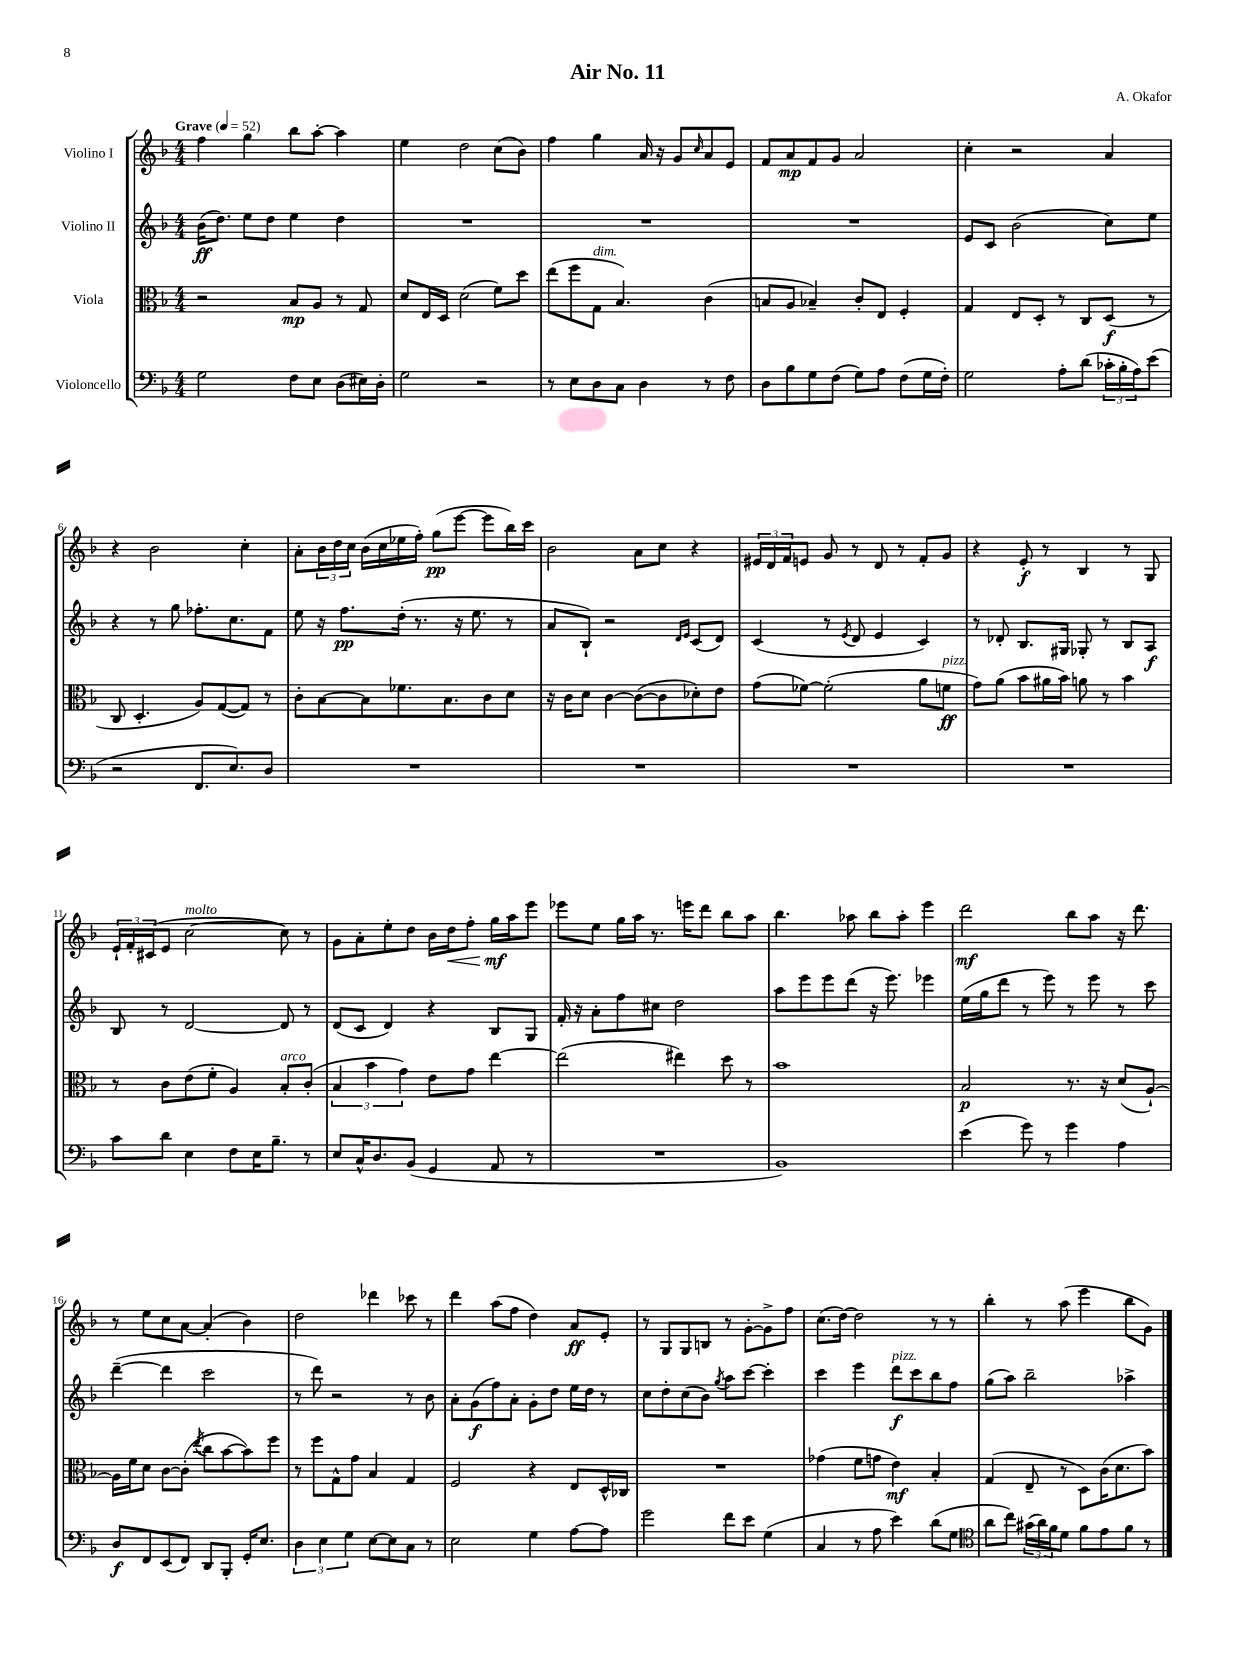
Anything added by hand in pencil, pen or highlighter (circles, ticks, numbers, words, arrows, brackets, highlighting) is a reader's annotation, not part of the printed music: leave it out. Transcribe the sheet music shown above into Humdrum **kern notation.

**kern	**kern	**kern	**kern
*staff4	*staff3	*staff2	*staff1
*clefF4	*clefC3	*clefG2	*clefG2
*k[b-]	*k[b-]	*k[b-]	*k[b-]
*M4/4	*M4/4	*M4/4	*M4/4
*MM52	*MM52	*MM52	*MM52
2G\	2r	(16b-\LK	4ff\
.	.	8.dd\J)	.
.	.	8ee\L	4gg\
.	.	8dd\J	.
8F\L	8B-/L	4ee\	8bb-\L
8E\J	8A/J	.	[8aa'\J
(8D\L	8r	4dd\	4aa\]
16E#\L)	8G/	.	.
16D'\JJ	.	.	.
=	=	=	=
2G\	8d/L	1r	4ee\
.	16E/L	.	.
.	16D/JJ	.	.
.	(2d\	.	2dd\
2r	.	.	.
.	8f\L)	.	(8cc\L
.	8dd\J	.	8b-\J)
=	=	=	=
8r	(8ee\L	1r	4ff\
8E\L	8ff\	.	.
8D\	8G\J	.	4gg\
8C\J	4.B-/)	.	.
4D\	.	.	16a/
.	.	.	16r
.	.	.	8g/L
.	.	.	16qqcc/
8r	(4c\	.	8a/
8F\	.	.	8e/J
=	=	=	=
8D\L	8B/L	1r	8f/L
8B-\	8A/J	.	8a/
8G\	4B-~/)	.	8f/
(8F\J	.	.	8g/J
8G\L)	8c'/L	.	2a/
8A\J	8E/J	.	.
(8F\L	4F'/	.	.
16G\L	.	.	.
16F'\JJ)	.	.	.
=	=	=	=
2G\	4G/	8e/L	4cc'\
.	.	8c/J	.
.	8E/L	(2b-\	2r
.	8D'/J	.	.
8A'\L	8r	.	.
(8d\J	8C/L	.	.
24c-'\LL	(8D/J	8cc\L)	4a/
24B-'\	.	.	.
24A\J)	.	.	.
(8e\J	8r	8ee\J	.
=	=	=	=
2r	8C/	4r	4r
.	4.D'/	.	.
.	.	8r	2b-\
.	.	8gg\	.
8.FF/L	8A/L)	8.ff-'\L	.
.	([8G/	.	.
8.E/)	.	8.cc\	.
.	8G/]J)	.	4cc'\
8D/J	8r	8f\J	.
=	=	=	=
1r	8c'\L	8ee\	8a'\L
.	[8B-\	16r	24b-\L
.	.	.	24dd\
.	.	8.ff\L	.
.	.	.	24cc\JJ
.	8B-\]	.	(16b-\LL
.	.	.	16cc\
.	8.f-\	(16dd'\Jk	16ee-\
.	.	8.r	16ff'\JJ)
.	.	.	(8gg\L
.	8.B-\	.	.
.	.	16r	[8eee\J
.	.	8.ee\	.
.	8c\	.	8eee\]L
.	8d\J	8r	16bb-\L)
.	.	.	16ccc\JJ
=	=	=	=
1r	16r	8a/L	2b-\
.	16c\LK	.	.
.	8d\J	8B-`/J)	.
.	[4c\	2r	.
.	(8c\_L	.	8a\L
.	8c\]	.	8cc\J
.	.	16qqd/LL	.
.	.	16qqe/JJ	.
.	8d-'\)	(8c/L	4r
.	8e\J	8d/J)	.
=	=	=	=
1r	(8g\L	(4c/	24e#/LL
.	.	.	24d/
.	.	.	24f/J
.	[8f-\J)	.	8e/J
.	(2f-'\]	8r	8g/
.	.	8qe/	.
.	.	8d/	8r
.	.	4e/	8d/
.	.	.	8r
.	8a\L	4c/)	8f'/L
.	8f\J	.	8g/J
=	=	=	=
1r	8g\L)	8r	4r
.	(8a\J	8d-'/	.
.	8b-\L	8.B-/L	8e'/
.	16a#\L	.	8r
.	16b-\JJ)	16G#/Jk	.
.	8a\	8G-'/	4B-/
.	8r	8r	.
.	4b-\	8B-/L	8r
.	.	8A/J	8G/
=	=	=	=
8c\L	8r	8B-/	24e`/LL
.	.	.	24f'/
.	.	.	(24c#/J
8d\J	8c\L	8r	8e/J
4E\	(8e\	[2d/	[2cc\
.	8f'\J	.	.
8F\L	4A/)	.	.
16E\K	.	.	.
8.B-~\J	.	.	.
.	8B-'/L	8d/]	8cc\])
8r	(8c'/J	8r	8r
=	=	=	=
8E/L	6B-/	(8d/L	8g\L
16C^^/K	.	8c/J	8a'\
.	6b-\	.	.
8.D/	.	.	.
.	.	4d/)	8ee'\
.	6g\)	.	.
(8BB-/J	.	.	8dd\J
4GG/	8e\L	4r	16b-\LL
.	.	.	16dd\J
.	8g\J	.	8ff'\J
8AA/	[4ee\	8B-/L	16gg\LL
.	.	.	16aa\J
8r	.	8G/J	8eee\J
=	=	=	=
1r	(2ee\]	16f'/	8eee-\L
.	.	16r	.
.	.	8a'\L	8ee\J
.	.	8ff\	16gg\LL
.	.	.	16aa\JJ
.	.	8cc#\J	8.r
.	4ee#\)	2dd\	.
.	.	.	16eee\LK
.	.	.	8ddd\J
.	8dd\	.	8bb-\L
.	8r	.	8aa\J
=	=	=	=
1BB-)	1b-	8aa\L	4.bb-\
.	.	8eee\	.
.	.	8eee\	.
.	.	(8ddd\J	8aa-\
.	.	16r	8bb-\L
.	.	8.eee\)	.
.	.	.	8aa-'\J
.	.	4eee-\	4eee\
=	=	=	=
(4e\	2B-/	(16ee\LL	2ddd\
.	.	16gg\J	.
.	.	8ddd\J	.
8g\)	.	8r	.
8r	.	8eee\)	.
4g\	8.r	8r	8bb-\L
.	.	8eee\	8aa\J
.	16r	.	.
4A\	(8d/L	8r	16r
.	.	.	8.ddd\
.	[8A`/J)	8ccc\	.
=	=	=	=
8D/L	16A\]LL	([4ddd~\	8r
.	16f\J	.	.
8FF/	8d\J	.	8ee\L
(8EE/	[8c\L	4ddd\]	8cc\
8FF/J)	(8c'\]J	.	[8a\J
.	8qee/	.	.
8DD/L	8cc\L	2ccc\	(4a'/]
8BBB-'/J	[8b-\	.	.
16GG'/LK	8b-\])	.	4b-\)
8.E/J	.	.	.
.	8ff\J	.	.
=	=	=	=
6D\	8r	8r	2dd\
.	8ff\L	8ddd\)	.
6E\	.	.	.
.	8G^^\	2r	.
6G\	.	.	.
.	8g\J	.	.
[8E\L	4B-/	.	4ddd-\
8E\]	.	.	.
8C\J	4G/	8r	8ccc-\
8r	.	8b-\	8r
=	=	=	=
2E\	2F/	8a'\L	4ddd\
.	.	(8g\	.
.	.	8ff\)	(8aa\L
.	.	8a'\J	8ff\J
4G\	4r	8g'\L	4dd\)
.	.	8dd\J	.
[8A\L	8E/L	16ee\LL	8a/L
.	.	16dd\JJ	.
8A\]J	16D^^/L	8r	8e'/J
.	16C-/JJ	.	.
=	=	=	=
2g\	1r	8cc\L	8r
.	.	8dd'\	8G/L
.	.	(8cc\	8G/
.	.	8b-\J)	8B/J
.	.	8qgg/	.
8f\L	.	8aa\L	8r
8e\J	.	[8ccc\J	[8g'\L
(4G\	.	4ccc'\]	8g^\]
.	.	.	8ff\J
=	=	=	=
4C/	(4g-\	4ccc\	(8.cc\L
.	.	.	[16dd\Jk)
8r	8f\L	4eee\	2dd\]
8A\	8g\J	.	.
4e\)	4e\)	8ddd\L	.
.	.	8ccc\	.
(8d\L	4B-'/	8bb-\	8r
8G\J	.	8ff\J	8r
=	=	=	=
*clefC4	*	*	*
8a\L	(4G/	(8gg\L	4bb-'\
8cc\J)	.	8aa\J)	.
(24g#\LL	8E~/	2bb-~\	8r
24a\)	.	.	.
24f\J	.	.	.
8d\J	8r	.	(8aa\
8f\L	8D\L)	.	4eee\
8e\	(16c\K	.	.
.	8.d\	.	.
8f\J	.	4aa-^\	8bb-\L
8r	8b-\J)	.	8g\J)
==	==	==	==
*-	*-	*-	*-
